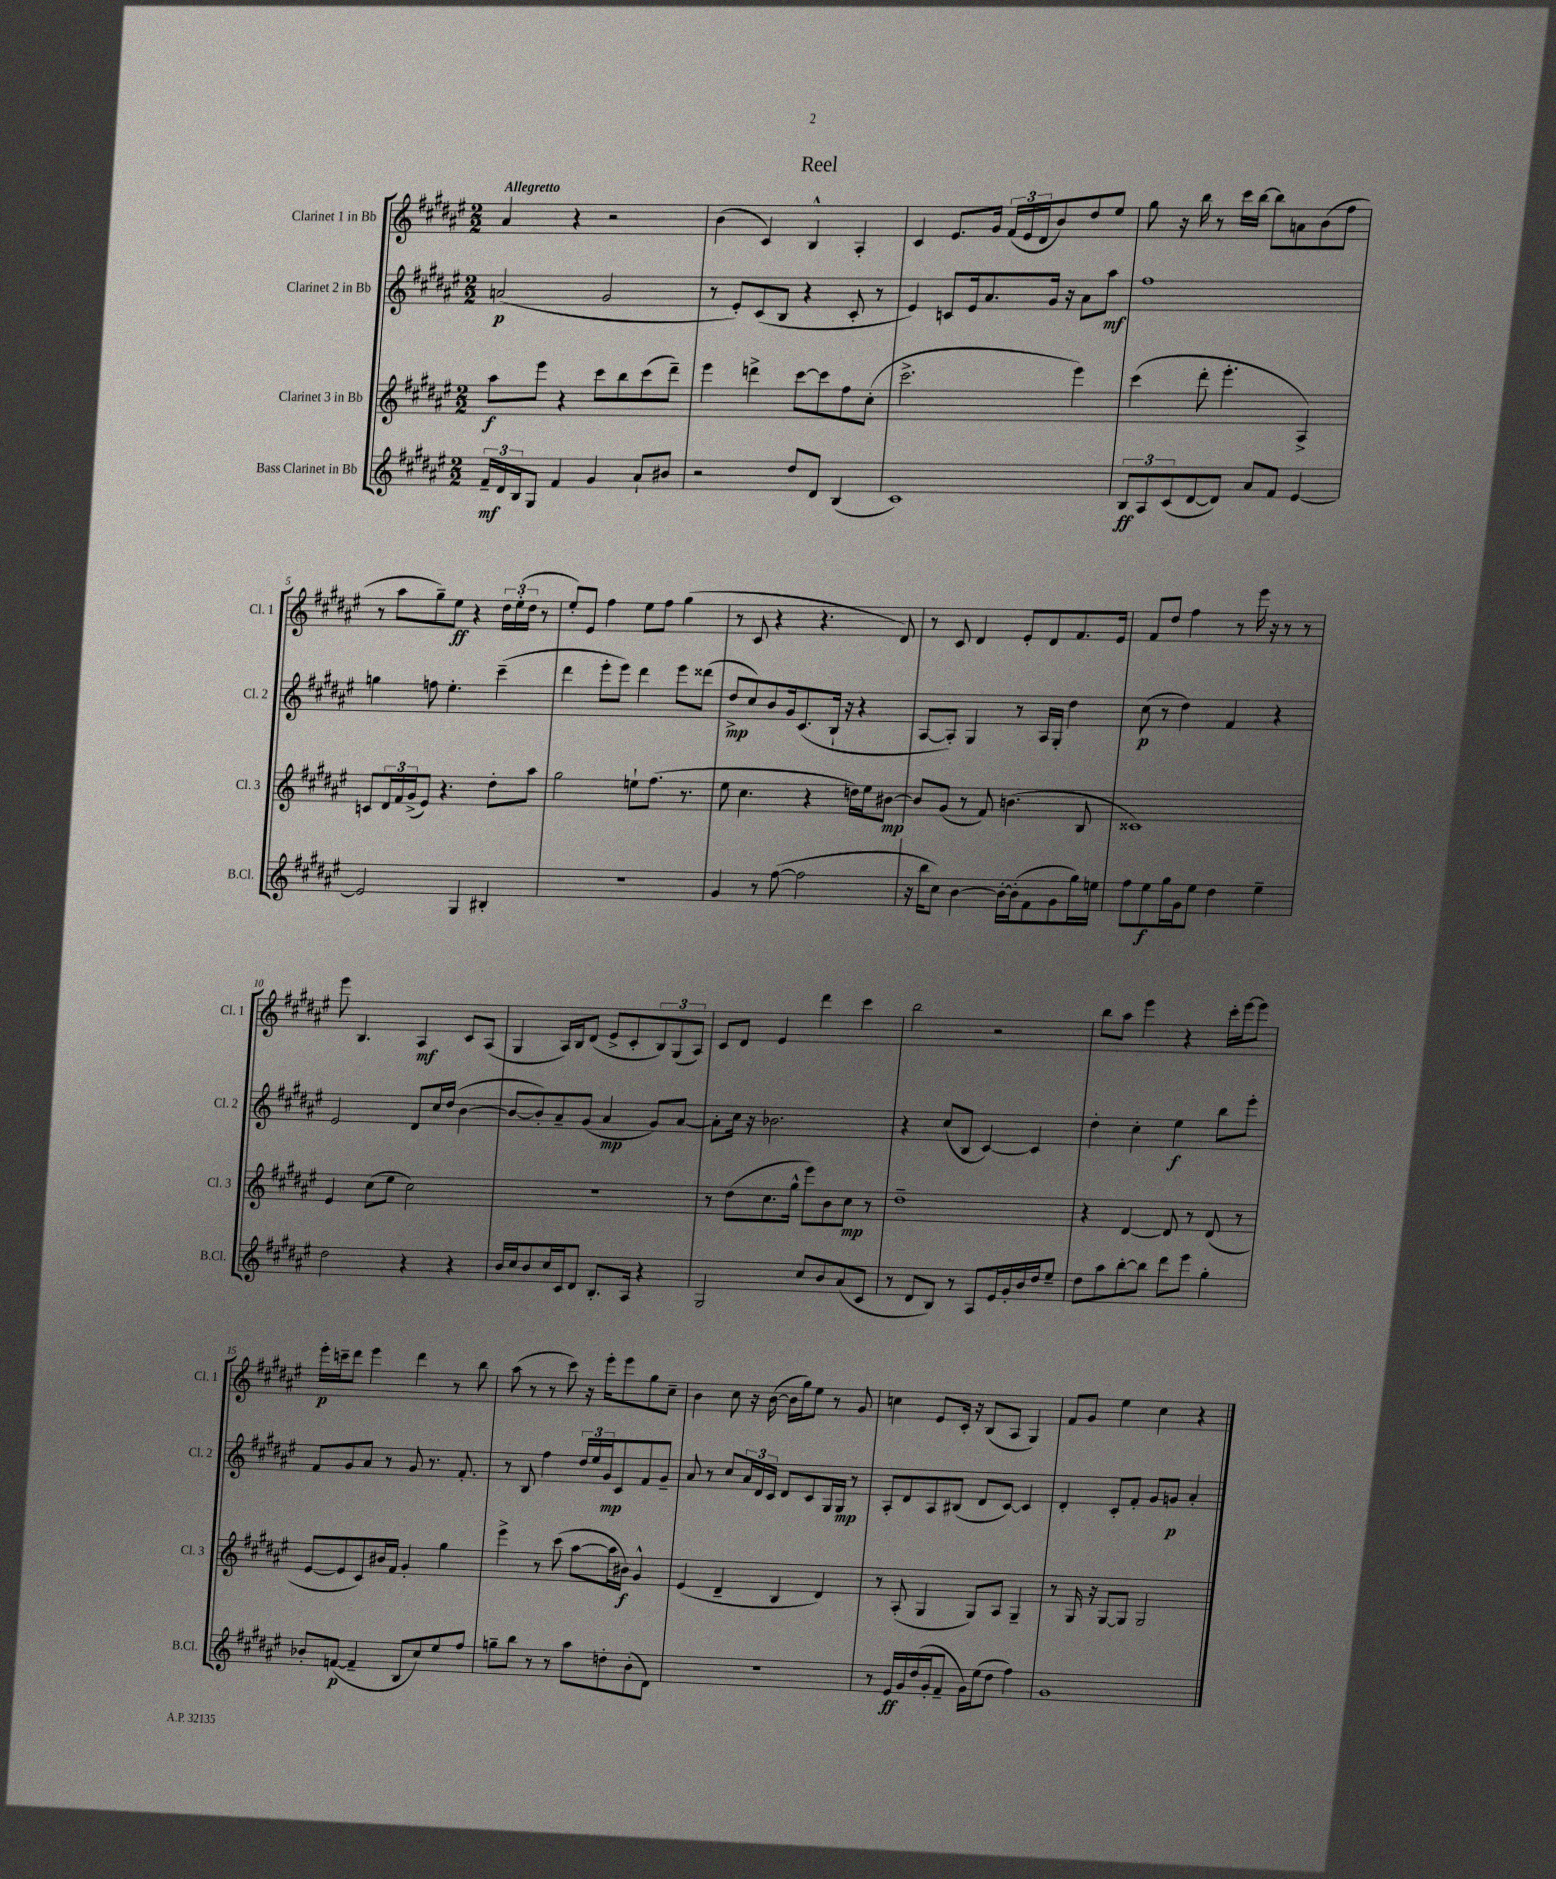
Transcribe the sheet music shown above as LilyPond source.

\header { title = "Reel" }
<<
\new StaffGroup <<
\new Staff = "s0" \with { instrumentName = "Clarinet 1 in Bb" shortInstrumentName = "Cl. 1" } {
    \clef treble \key fis \major \numericTimeSignature \time 2/2 \tempo "Allegretto"
    ais'4 r4 r2 |
    b'4( cis'4) b4-^ ais4-. |
    cis'4 eis'8. gis'16 \tuplet 3/2 { fis'16( eis'16 dis'16 } b'8) dis''8 eis''8 |
    gis''8 r16 b''16 r8 cis'''16 b''16~ b''8 a'8 b'8( fis''8 |
    r8 ais''8 gis''8--) eis''8\ff r4 \tuplet 3/2 { dis''16 eis''16-.( dis''16 } r8 |
    eis''8-.) eis'8 fis''4 eis''8 fis''8 gis''4( |
    r8 cis'8 r4 r4. dis'8) |
    r8 cis'8 dis'4 eis'8-. dis'8 fis'8. eis'16 |
    fis'8 dis''8 fis''4 r8 eis'''16 r16 r8 r8 |
    eis'''8 b4. ais4\mf cis'8 ais8( |
    gis4 ais16) b16 dis'8( eis'8-> cis'8-. \tuplet 3/2 { b8) gis8( ais8) } |
    cis'8 dis'8 eis'4 dis'''4 cis'''4 |
    b''2 r2 |
    b''8 ais''8 eis'''4 r4 cis'''16-. eis'''16~ eis'''8 |
    eis'''16-.\p c'''16-- dis'''8 eis'''4 dis'''4 r8 b''8 |
    ais''8( r8 r8 cis'''8) r16 eis'''16-. eis'''8 gis''8 cis''8-- |
    b'4 cis''8 r16 b'16~( b'16 gis''16) eis''8 r8 gis'8 |
    c''4 eis'8 cis'16-. r16 b8( ais8 gis4) |
    fis'8 gis'8 eis''4 cis''4 r4 \bar "|." |
}
\new Staff = "s1" \with { instrumentName = "Clarinet 2 in Bb" shortInstrumentName = "Cl. 2" } {
    \clef treble \key fis \major \numericTimeSignature \time 2/2
    a'2\p( gis'2 |
    r8 eis'8-.) cis'8( b8 r4 cis'8-. r8 |
    eis'4) c'8 eis'16 ais'8. gis'16 r16 ais'8 ais''8\mf |
    fis''1 |
    g''4 f''8 eis''4.-. cis'''4--( |
    dis'''4 eis'''8-. eis'''8) dis'''4 eis'''8 disis'''8( |
    dis''8->\mp cis''8) b'8 gis'16 cis'8.( b16-! r16 r4 |
    ais8~ ais8-.) gis4 r8 ais16 gis16-. dis''4 |
    cis''8\p( r8 dis''4) fis'4 r4 |
    eis'2 dis'8 cis''16 dis''16( b'4~ |
    b'8~ b'8-.) ais'8-- gis'8( ais'4\mp gis'8) ais'8~ |
    ais'8-. cis''16 r16 bes'2. |
    r4 cis''8( b8 cis'4~) cis'4 |
    dis''4-. cis''4-. eis''4\f b''8 eis'''8-. |
    fis'8 gis'8 ais'8 r8 gis'8 r8. fis'8.-. |
    r8 b8 fis''4 \tuplet 3/2 { dis''16 eis''16 gis'16\mp } cis'8 fis'8 gis'8-- |
    ais'8 r8 cis''8 \tuplet 3/2 { ais'16 dis'16 cis'16 } dis'8 cis'8 gis16 gis16\mp r8 |
    ais8-. dis'8 ais8 bis8( dis'8 cis'8~) cis'4 |
    dis'4-. cis'8-. fis'8-. gis'8 g'8\p ais'4-. \bar "|." |
}
\new Staff = "s2" \with { instrumentName = "Clarinet 3 in Bb" shortInstrumentName = "Cl. 3" } {
    \clef treble \key fis \major \numericTimeSignature \time 2/2
    ais''8\f eis'''8 r4 cis'''8 b''8 cis'''8( dis'''8--) |
    eis'''4 d'''4-> cis'''8~ cis'''8 fis''8 cis''8-.( |
    cis'''2.-> eis'''4) |
    cis'''4( dis'''8-. eis'''4.-. ais4->) |
    c'8 \tuplet 3/2 { dis'16 fis'16 gis'16->( } eis'8) r4. dis''8-. ais''8 |
    gis''2 e''8-! fis''8.( r8. |
    eis''8 cis''4. r4 d''16) eis''16 bis'8~\mp |
    bis'8 gis'8( r8 fis'8) b'4.( b8 |
    cisis'1) |
    eis'4 cis''8( eis''8 cis''2) |
    R1 |
    r8 dis''8( cis''8. gis''16-^ eis'''8) b'8 cis''8\mp r8 |
    dis''1-- |
    r4 dis'4~ dis'8 r8 dis'8( r8 |
    eis'8~ eis'8 cis'8) bis'16 fis'16 gis'4-. gis''4 |
    eis'''4-> r8 cis'''8( ais''8~ ais''16 bis'16\f) gis'4-^ |
    eis'4( dis'4-- b4 dis'4) |
    r8 ais8-.( gis4 gis8) ais8 gis4-- |
    r8 gis16 r16 gis8~ gis8 gis2 \bar "|." |
}
\new Staff = "s3" \with { instrumentName = "Bass Clarinet in Bb" shortInstrumentName = "B.Cl." } {
    \clef treble \key fis \major \numericTimeSignature \time 2/2
    \tuplet 3/2 { fis'16--\mf dis'16 b16 } gis8 fis'4 gis'4 ais'8-! bis'8 |
    r2 dis''8 dis'8 b4( |
    cis'1) |
    \tuplet 3/2 { b8\ff ais8 cis'8( } dis'8~ dis'8) ais'8 fis'8 eis'4~ |
    eis'2 gis4 bis4-. |
    r1 |
    gis'4 r8 fis''8~( fis''2 |
    r16 b''16 cis''8) b'4~ b'16~-. b'16-.( fis'8 gis'8 gis''16) e''16 |
    fis''8 eis''8\f gis''16 gis'16 eis''8 dis''4 eis''4-- |
    dis''2 r4 r4 |
    b'16 cis''16 b'8 cis''16 cis'16 dis'8 b8.-. ais16 r4 |
    gis2 cis''8 b'8 ais'8( cis'8 |
    r8 dis'8 b8) r8 ais8 eis'16 gis'16-. b'16 dis''16 eis''8-- |
    dis''8 ais''8 b''8~-. b''8 dis'''8 eis'''8 gis''4-. |
    bes'8-. f'8~\p( f'4-- b8 cis''8) eis''8 fis''8 |
    g''8-- b''8 r8 r8 ais''8 d''8-. b'8-.( dis'8) |
    r1 |
    r8 eis'16\ff gis'16 dis''16( gis'16-. fis'8-- gis'16) eis''16( dis''8 fis''4) |
    gis'1 \bar "|." |
}
>>
>>
